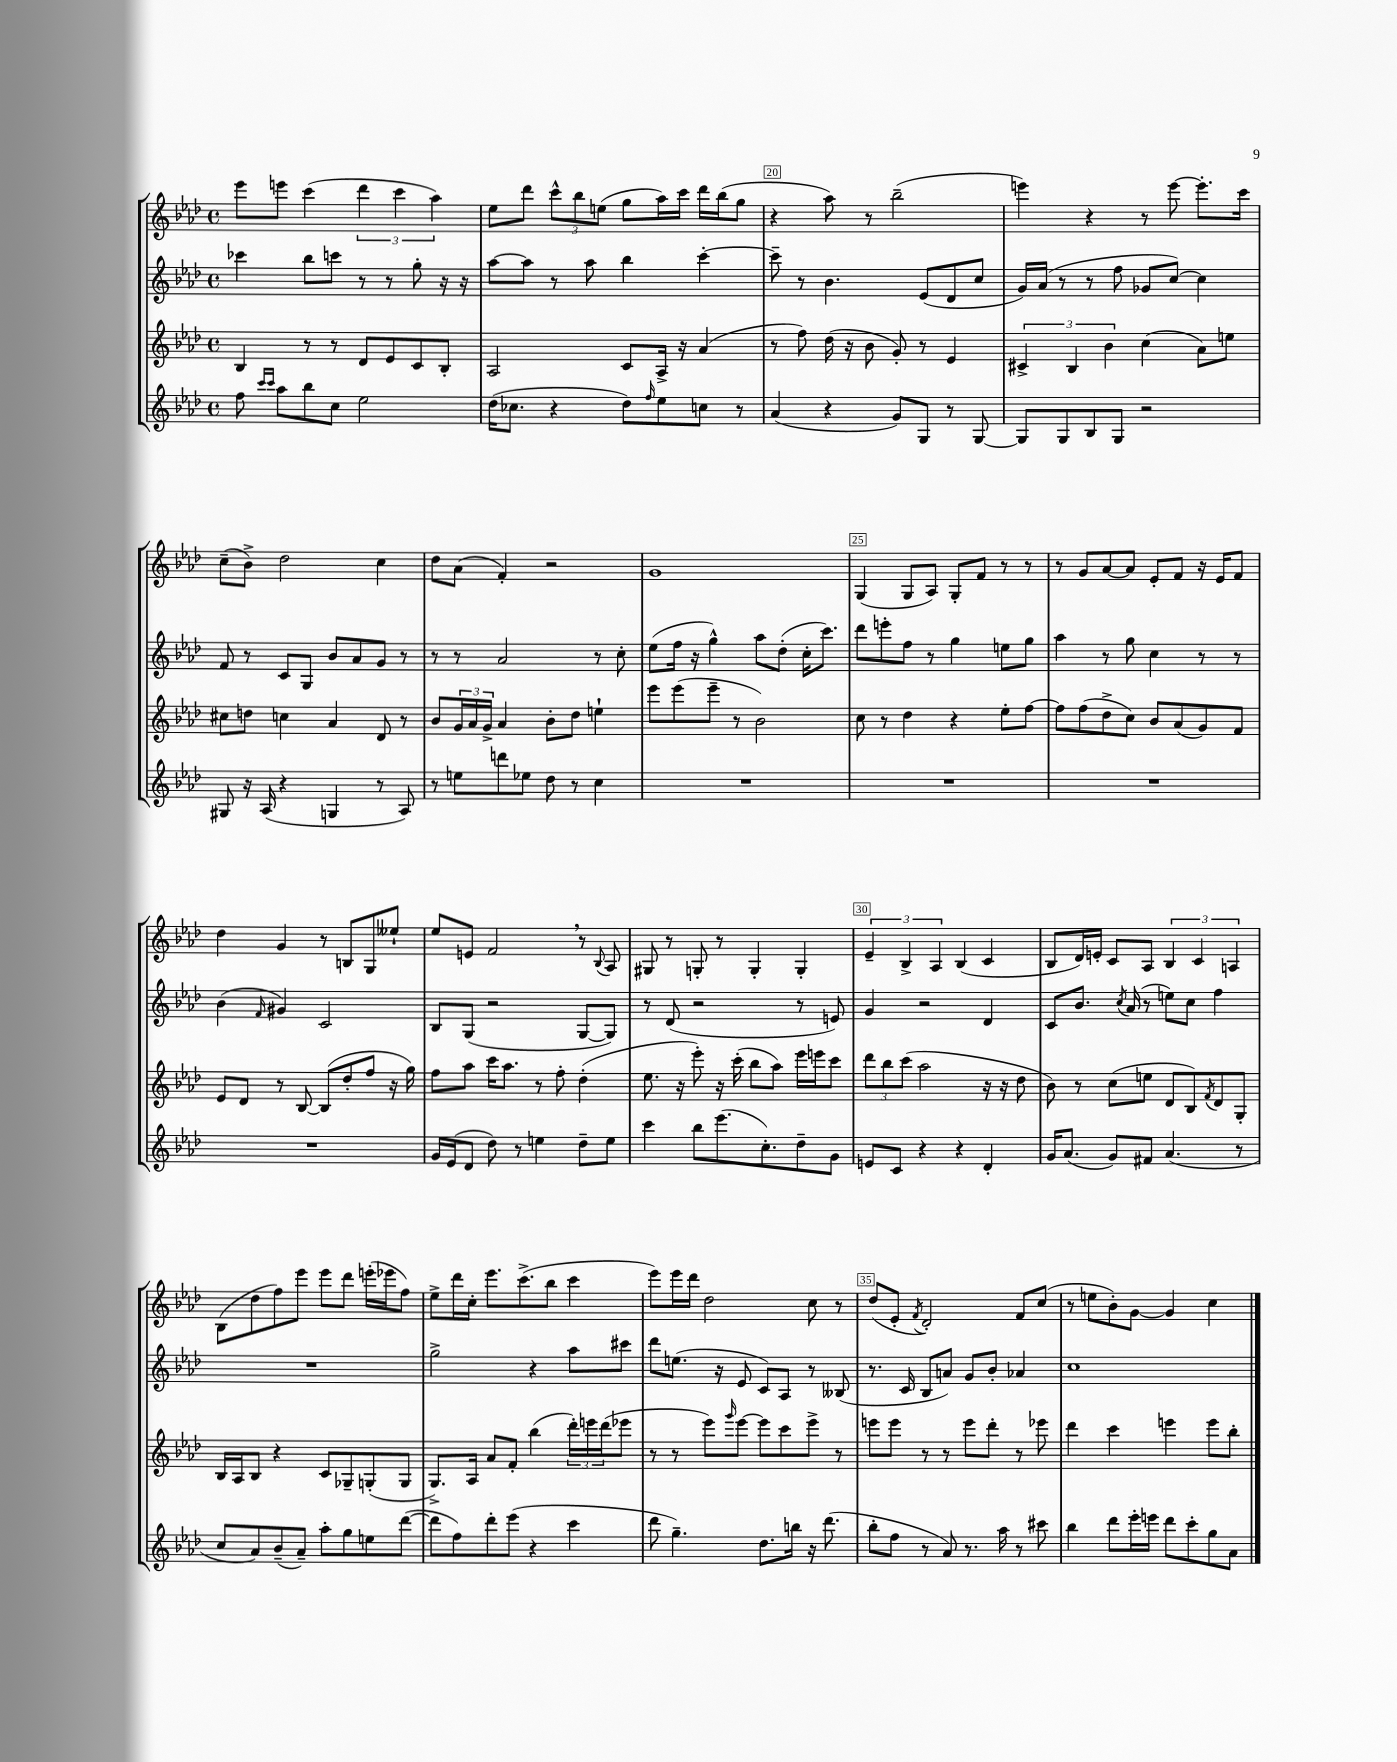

**kern	**kern	**kern	**kern
*staff4	*staff3	*staff2	*staff1
*clefG2	*clefG2	*clefG2	*clefG2
*k[b-e-a-d-]	*k[b-e-a-d-]	*k[b-e-a-d-]	*k[b-e-a-d-]
*M4/4	*M4/4	*M4/4	*M4/4
*met(c)	*met(c)	*met(c)	*met(c)
8ff\	4B-/	4ccc-\	8eee-\L
16qqccc/LL	.	.	.
16qqccc/JJ	.	.	.
8aa-\L	.	.	8eee\J
8bb-\	8r	8bb-\L	(4ccc\
8cc\J	8r	8ccc\J	.
2ee-\	8d-/L	8r	6ddd-\
.	8e-/	8r	.
.	.	.	6ccc\
.	8c/	8gg'\	.
.	.	.	6aa-\)
.	8B-'/J	16r	.
.	.	16r	.
=	=	=	=
(16dd-\LK	2A-/	[8aa-\L	8ee-\L
8.cc-\J	.	.	.
.	.	8aa-\]J	8ddd-\J
4r	.	8r	12ccc^^\L
.	.	.	12bb-\
.	.	8aa-\	.
.	.	.	(12ee\J
8dd-\L)	8c/L	4bb-\	8gg\L
16qqff/	.	.	.
8ee-\	16A-^/Jk	.	16aa-\L)
.	16r	.	16ccc\JJ
8cc\J	(4a-/	[4ccc'\	16ddd-\LL
.	.	.	(16bb-\J
8r	.	.	8gg\J
=	=	=	=
(4a-/	8r	8ccc~\]	4r
.	8ff\)	8r	.
4r	(16dd-\	4.b-\	8aa-\)
.	16r	.	.
.	8b-\	.	8r
8g/L)	8g'/)	.	(2bb-~\
8G/J	8r	(8e-/L	.
8r	4e-/	8d-/	.
[8G/	.	8cc/J	.
=	=	=	=
8G/]L	6c#^/	16g/LL)	4eee\)
.	.	(16a-/JJ	.
8G/	.	8r	.
.	6B-/	.	.
8B-/	.	8r	4r
.	6b-\	.	.
8G/J	.	8ff\	.
2r	(4cc\	8g-/L	8r
.	.	[8cc/J)	[8eee\
.	8a-\L)	4cc\]	8.eee'\]L
.	8ee\J	.	.
.	.	.	16ccc\Jk
=	=	=	=
8G#/	8cc#\L	8f/	(8cc~\L
16r	8dd\J	8r	8b-^\J)
(16A-/	.	.	.
4r	4cc\	8c/L	2dd-\
.	.	8G/J	.
4G/	4a-/	8b-/L	.
.	.	8a-/	.
8r	8d-/	8g/J	4cc\
8A-/)	8r	8r	.
=	=	=	=
8r	8b-/L	8r	8dd-\L
8ee\L	24g/L	8r	(8a-\J
.	24a-/	.	.
.	24g^/JJ	.	.
8ddd\	4a-/	2a-/	4f'/)
8ee-\J	.	.	.
8dd-\	8b-'\L	.	2r
8r	8dd-\J	.	.
4cc\	4ee`\	8r	.
.	.	8cc'\	.
=	=	=	=
1r	8eee-\L	(8ee-\L	1g
.	(8eee-\	16ff\Jk	.
.	.	16r	.
.	8eee-~\J	4gg^^\)	.
.	8r	.	.
.	2b-\)	8aa-\L	.
.	.	(8dd-'\J	.
.	.	16cc'\LK	.
.	.	8.ccc\J)	.
=	=	=	=
1r	8cc\	8ddd-\L	(4G/
.	8r	8eee'\	.
.	4dd-\	8ff\J	8G/L
.	.	8r	8A-/J)
.	4r	4gg\	8G'/L
.	.	.	8f/J
.	8ee-'\L	8ee\L	8r
.	[8ff\J	8gg\J	8r
=	=	=	=
1r	8ff\]L	4aa-\	8r
.	(8ff\	.	8g/L
.	8dd-^\	8r	[8a-/
.	8cc\J)	8gg\	8a-/]J
.	8b-/L	4cc\	8e-'/L
.	(8a-/	.	8f/J
.	8g/)	8r	16r
.	.	.	16e-/LK
.	8f/J	8r	8f/J
=	=	=	=
1r	8e-/L	(4b-\	4dd-\
.	8d-/J	.	.
.	.	16qqf/	.
.	8r	4g#/)	4g/
.	[8B-/	.	.
.	(8B-/]L	2c/	8r
.	8dd-'/	.	8B/L
.	8ff/J	.	8G/
.	16r	.	8ee--`/J
.	16gg\)	.	.
=	=	=	=
16g/LL	8ff\L	8B-/L	8ee-/L
(16e-/J	.	.	.
8d-/J	8aa-\J	(8G/J	8e/J
8dd-\)	16ccc\LK	2r	2f/
.	8.aa-\J	.	.
8r	.	.	.
4ee\	8r	.	.
.	8ff'\	.	.
8dd-~\L	(4dd-'\	[8G/L	8r
.	.	.	8qqB-/
8ee\J	.	8G/]J)	8A-/
=	=	=	=
4ccc\	8.ee-\	8r	8G#/
.	.	(8d-/	8r
.	16r	.	.
8bb-\L	8eee-'\)	2r	8G'/
(8.eee-\	16r	.	8r
.	(16ccc'\	.	.
.	8bb-\L	.	4G'/
8.cc'\)	.	.	.
.	8aa-\J)	.	.
8dd-~\	16eee-\LL	8r	4G'/
.	16eee\J	.	.
8g\J	8ccc\J	8e/)	.
=	=	=	=
8e/L	12ddd-\L	4g/	6e-~/
.	12bb-\	.	.
8c/J	.	.	.
.	(12ccc\J	.	6B-^/
4r	2aa-\	2r	.
.	.	.	6A-/
4r	.	.	(4B-/
4d-'/	16r	4d-/	4c/
.	16r	.	.
.	8dd-\	.	.
=	=	=	=
16g/LK	8b-\)	8c/L	8B-/L
(8.a-/J	.	.	.
.	8r	8.b-/J	16d-/L)
.	.	.	16e'/JJ
8g/L)	(8cc\L	.	8c/L
.	.	8qcc/	.
.	.	(16a-/	.
8f#/J	8ee\J	8r	8A-/J
(4.a-/	8d-/L	8ee\L)	6B-/
.	8B-/)	8cc\J	.
.	.	.	6c/
.	8qf/	.	.
.	8d-/	4ff\	.
.	.	.	6A/
8r	8G'/J	.	.
=	=	=	=
8cc/L	16B-/LL	1r	(8B-\L
.	16A-/J	.	.
8a-/)	8B-/J	.	8dd-\
(8b-~/	4r	.	8ff\)
8a-~/J)	.	.	8eee-\J
8aa-'\L	8c/L	.	8eee-\L
8gg\	8G-~/	.	8ddd-\J
8ee\	(8G'/	.	(16eee'\LL
.	.	.	16eee-\J
([8ddd-\J	8G/J	.	8ff\J)
=	=	=	=
8ddd-\]L	8.G^/L)	2gg^\	8ee-^\L
8ff\)	.	.	16ddd-\L
.	16A-/Jk	.	16cc'\JJ
8ddd-'\	8a-/L	.	8.eee-\L
(8eee-\J	8f'/J	.	.
.	.	.	(8.ccc^\
4r	(4bb-\	4r	.
.	.	.	8bb-\J
4ccc\	24ddd-'\LL)	8aa-\L	4ccc\
.	24eee\	.	.
.	(24ddd-\J	.	.
.	8eee-\J	8ccc#\J	.
=	=	=	=
8ddd-\	8r	8ddd-\L	8eee-\L)
4.gg~\)	8r	(8.ee\J	16eee-\L
.	.	.	16ddd-\JJ
.	8eee-\L)	.	2dd-\
.	.	16r	.
.	16qqggg/	.	.
.	[8eee-\J	8e-/	.
8.dd-\L	8eee-\]L	8c/L)	.
.	8ccc\	8A-/J	.
16bb\Jk	.	.	.
16r	8eee-^\J	8r	8cc\
(8.ddd-\	.	.	.
.	8r	(8B--/	8r
=	=	=	=
8bb-'\L	8eee\L	8.r	(8dd-/L
8ff\J	8eee\J	.	8e-'/J
.	.	16c/	.
.	.	.	8qf/
8r	8r	8B-/L	2d-'/)
8a-/)	8r	8a/J)	.
8.r	8eee\L	8g/L	.
.	8ddd-'\J	8b-'/J	.
16aa-\	.	.	.
8r	8r	4a-/	8f/L
8ccc#\	8eee-\	.	(8cc/J
=	=	=	=
4bb-\	4ddd-\	1cc	8r
.	.	.	8ee\L
8ddd-\L	4ccc\	.	8b-'\)
16eee-'\L	.	.	[8g\J
16eee\JJ	.	.	.
8ddd-\L	4eee\	.	4g/]
8ccc'\	.	.	.
8gg\	8eee\L	.	4cc\
8a-\J	8bb-'\J	.	.
==	==	==	==
*-	*-	*-	*-
